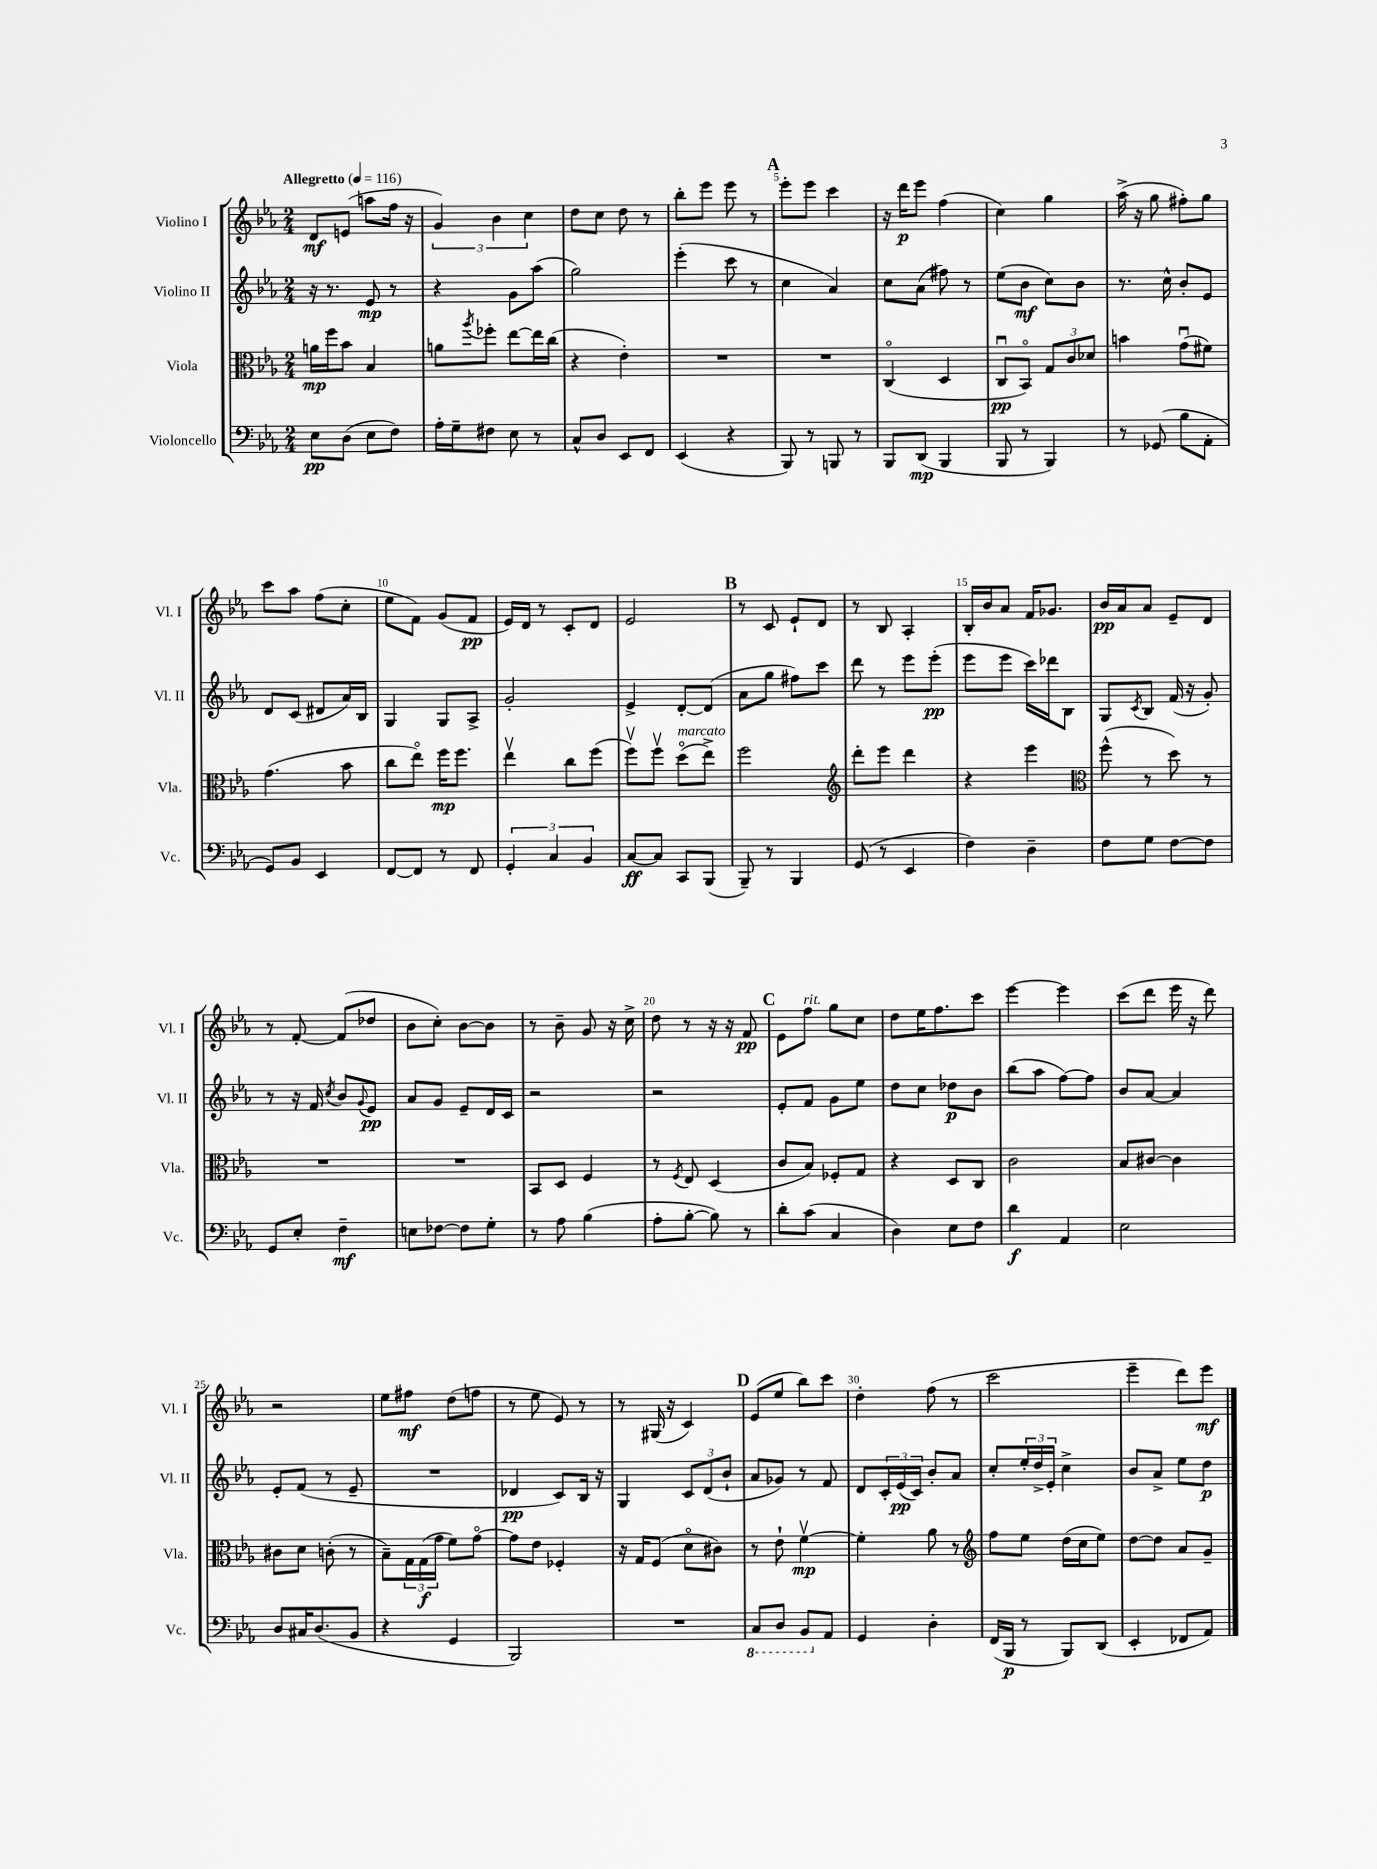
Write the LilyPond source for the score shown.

<<
\new StaffGroup <<
\new Staff = "s0" \with { instrumentName = "Violino I" shortInstrumentName = "Vl. I" } {
    \clef treble \key ees \major \numericTimeSignature \time 2/4 \tempo "Allegretto" 4 = 116
    d'8\mf e'8( a''8 f''16 r16 |
    \tuplet 3/2 { g'4) bes'4 c''4 } |
    d''8 c''8 d''8 r8 |
    bes''8-. ees'''8 ees'''8 r8 |
    \mark \markup { \bold "A" } ees'''8-. ees'''8 c'''4 |
    r16 d'''16\p ees'''8 f''4( |
    c''4) g''4 |
    aes''16->( r16 g''8 fis''8-.) g''8 |
    c'''8 aes''8 f''8( c''8-. |
    ees''8 f'8) g'8( f'8\pp |
    ees'16) d'16 r8 c'8-. d'8 |
    ees'2 |
    \mark \markup { \bold "B" } r8 c'8 ees'8-! d'8 |
    r8 bes8 aes4-. |
    bes16-. bes'16 aes'8 f'16 ges'8. |
    bes'16\pp aes'16 aes'8 ees'8-- d'8 |
    r8 f'8~-. f'8( des''8 |
    bes'8 c''8-.) bes'8~ bes'8 |
    r8 bes'8-- g'8 r16 c''16-> |
    d''8 r8 r16 r16 f'8\pp |
    \mark \markup { \bold "C" } ees'8 f''8^\markup { \italic "rit." } g''8 c''8 |
    d''8 ees''16 f''8. c'''8 |
    ees'''4~ ees'''4 |
    c'''8( d'''8 ees'''16 r16 d'''8) |
    r2 |
    ees''8 fis''8\mf d''8( f''8 |
    r8 ees''8 ees'8) r8 |
    r8 gis16( r16 c'4) |
    \mark \markup { \bold "D" } ees'8( ees''8 bes''8) c'''8 |
    d''4-. f''8( r8 |
    c'''2 |
    ees'''4-- d'''8) ees'''8\mf \bar "|." |
}
\new Staff = "s1" \with { instrumentName = "Violino II" shortInstrumentName = "Vl. II" } {
    \clef treble \key ees \major \numericTimeSignature \time 2/4
    r16 r8. ees'8\mp r8 |
    r4 g'8 aes''8( |
    g''2) |
    ees'''4-.( c'''8 r8 |
    \mark \markup { \bold "A" } c''4 aes'4) |
    c''8 aes'8( fis''8) r8 |
    ees''8( bes'8\mf c''8) bes'8 |
    r8. c''16-^ bes'8-. ees'8 |
    d'8 c'8( dis'8 aes'16) bes16 |
    g4 g8 aes8-> |
    g'2-. |
    ees'4-> d'8~-. d'8( |
    \mark \markup { \bold "B" } aes'8 g''8 fis''8) c'''8 |
    d'''8 r8 ees'''8 ees'''8-.\pp( |
    ees'''8 ees'''8 c'''16) des'''16 bes8 |
    g8 \acciaccatura { c'8 } bes8 f'16( r16 g'8-.) |
    r8 r16 f'16 \acciaccatura { c''8 } bes'8 \appoggiatura { g'8 } ees'8\pp |
    aes'8 g'8 ees'8-- d'16 c'16 |
    r2 |
    r2 |
    \mark \markup { \bold "C" } ees'8-. f'8 g'8 ees''8 |
    d''8 c''8 des''8\p bes'8 |
    bes''8( aes''8 f''8~) f''8 |
    bes'8 aes'8~ aes'4 |
    ees'8-. f'8( r8 ees'8-- |
    R2 |
    des'4\pp c'8) bes16 r16 |
    g4 \tuplet 3/2 { c'8 d'8( bes'8-! } |
    \mark \markup { \bold "D" } aes'8 ges'8) r8 f'8 |
    d'8 \tuplet 3/2 { c'16-. ees'16\pp( c'16) } bes'8-. aes'8 |
    c''8-. \tuplet 3/2 { ees''16-. d''16-> ees'16-. } c''4-> |
    bes'8 aes'8-> ees''8 d''8\p \bar "|." |
}
\new Staff = "s2" \with { instrumentName = "Viola" shortInstrumentName = "Vla." } {
    \clef alto \key ees \major \numericTimeSignature \time 2/4
    a'16\mp f''16 bes'8 bes4 |
    a'8 \acciaccatura { aes''8 } fes''8-. ees''8~ ees''16 c''16( |
    r4 ees'4-.) |
    R2 |
    \mark \markup { \bold "A" } R2 |
    c4\flageolet( d4 |
    c8\downbow\pp bes,8\flageolet) \tuplet 3/2 { g8 c'8 des'8 } |
    b'4 g'8\downbow( fis'8) |
    g'4.( bes'8 |
    c''8 ees''8\flageolet) f''16\mp f''8. |
    ees''4\upbow c''8 f''8( |
    f''8\upbow) f''8\upbow d''8\flageolet^\markup { \italic "marcato" }( ees''8->) |
    \mark \markup { \bold "B" } f''2 |
    \clef treble d'''8-. ees'''8 d'''4 |
    r4 ees'''4 |
    \clef alto f''8-^( r8 d''8) r8 |
    R2 |
    R2 |
    bes,8 d8 f4 |
    r8 \acciaccatura { f8 } ees8 d4( |
    \mark \markup { \bold "C" } c'8 bes8) fes8-. g8 |
    r4 d8 c8 |
    c'2 |
    bes8 cis'8~ cis'4 |
    cis'8 d'8 c'8-.( r8 |
    bes8--) \tuplet 3/2 { g16 g16\f( g'16 } f'8) g'8~\flageolet |
    g'8 ees'8 fes4-. |
    r16 g16 f8( d'8\flageolet cis'8) |
    \mark \markup { \bold "D" } r8 ees'8-! f'4~\upbow\mp |
    f'4-. aes'8 r8 |
    \clef treble f''8 ees''8 d''16( c''16 ees''8) |
    d''8~ d''8 aes'8 g'8-- \bar "|." |
}
\new Staff = "s3" \with { instrumentName = "Violoncello" shortInstrumentName = "Vc." } {
    \clef bass \key ees \major \numericTimeSignature \time 2/4
    ees8\pp d8( ees8 f8) |
    aes16-. g16-- fis8 ees8 r8 |
    c8-^ d8 ees,8 f,8 |
    ees,4( r4 |
    \mark \markup { \bold "A" } bes,,8) r8 b,,8 r8 |
    bes,,8 d,8\mp( bes,,4 |
    bes,,8 r8 bes,,4) |
    r8 ges,8( bes8 aes,8-. |
    g,8) bes,8 ees,4 |
    f,8~ f,8 r8 f,8 |
    \tuplet 3/2 { g,4-. c4 bes,4 } |
    c8~\ff c8 c,8 bes,,8( |
    \mark \markup { \bold "B" } bes,,8--) r8 bes,,4 |
    g,8( r8 ees,4 |
    f4) d4-- |
    f8 g8 f8~ f8 |
    g,8 ees8-. f4--\mf |
    e8 fes8~ fes8 g8-. |
    r8 aes8 bes4( |
    aes8-. bes8~-. bes8) r8 |
    \mark \markup { \bold "C" } d'8-. c'8( c4 |
    d4) ees8 f8 |
    d'4\f aes,4 |
    ees2 |
    d8 cis16 d8.( bes,8 |
    r4 g,4 |
    bes,,2) |
    R2 |
    \mark \markup { \bold "D" } \ottava #-1 c,8 d,8 bes,,8 \ottava #0 aes,8 |
    g,4 d4-. |
    f,16( bes,,16\p r8 bes,,8) d,8( |
    ees,4-. fes,8 aes,8) \bar "|." |
}
>>
>>
\layout { \context { \Score \override BarNumber.break-visibility = ##(#f #t #t) barNumberVisibility = #(every-nth-bar-number-visible 5) } }
